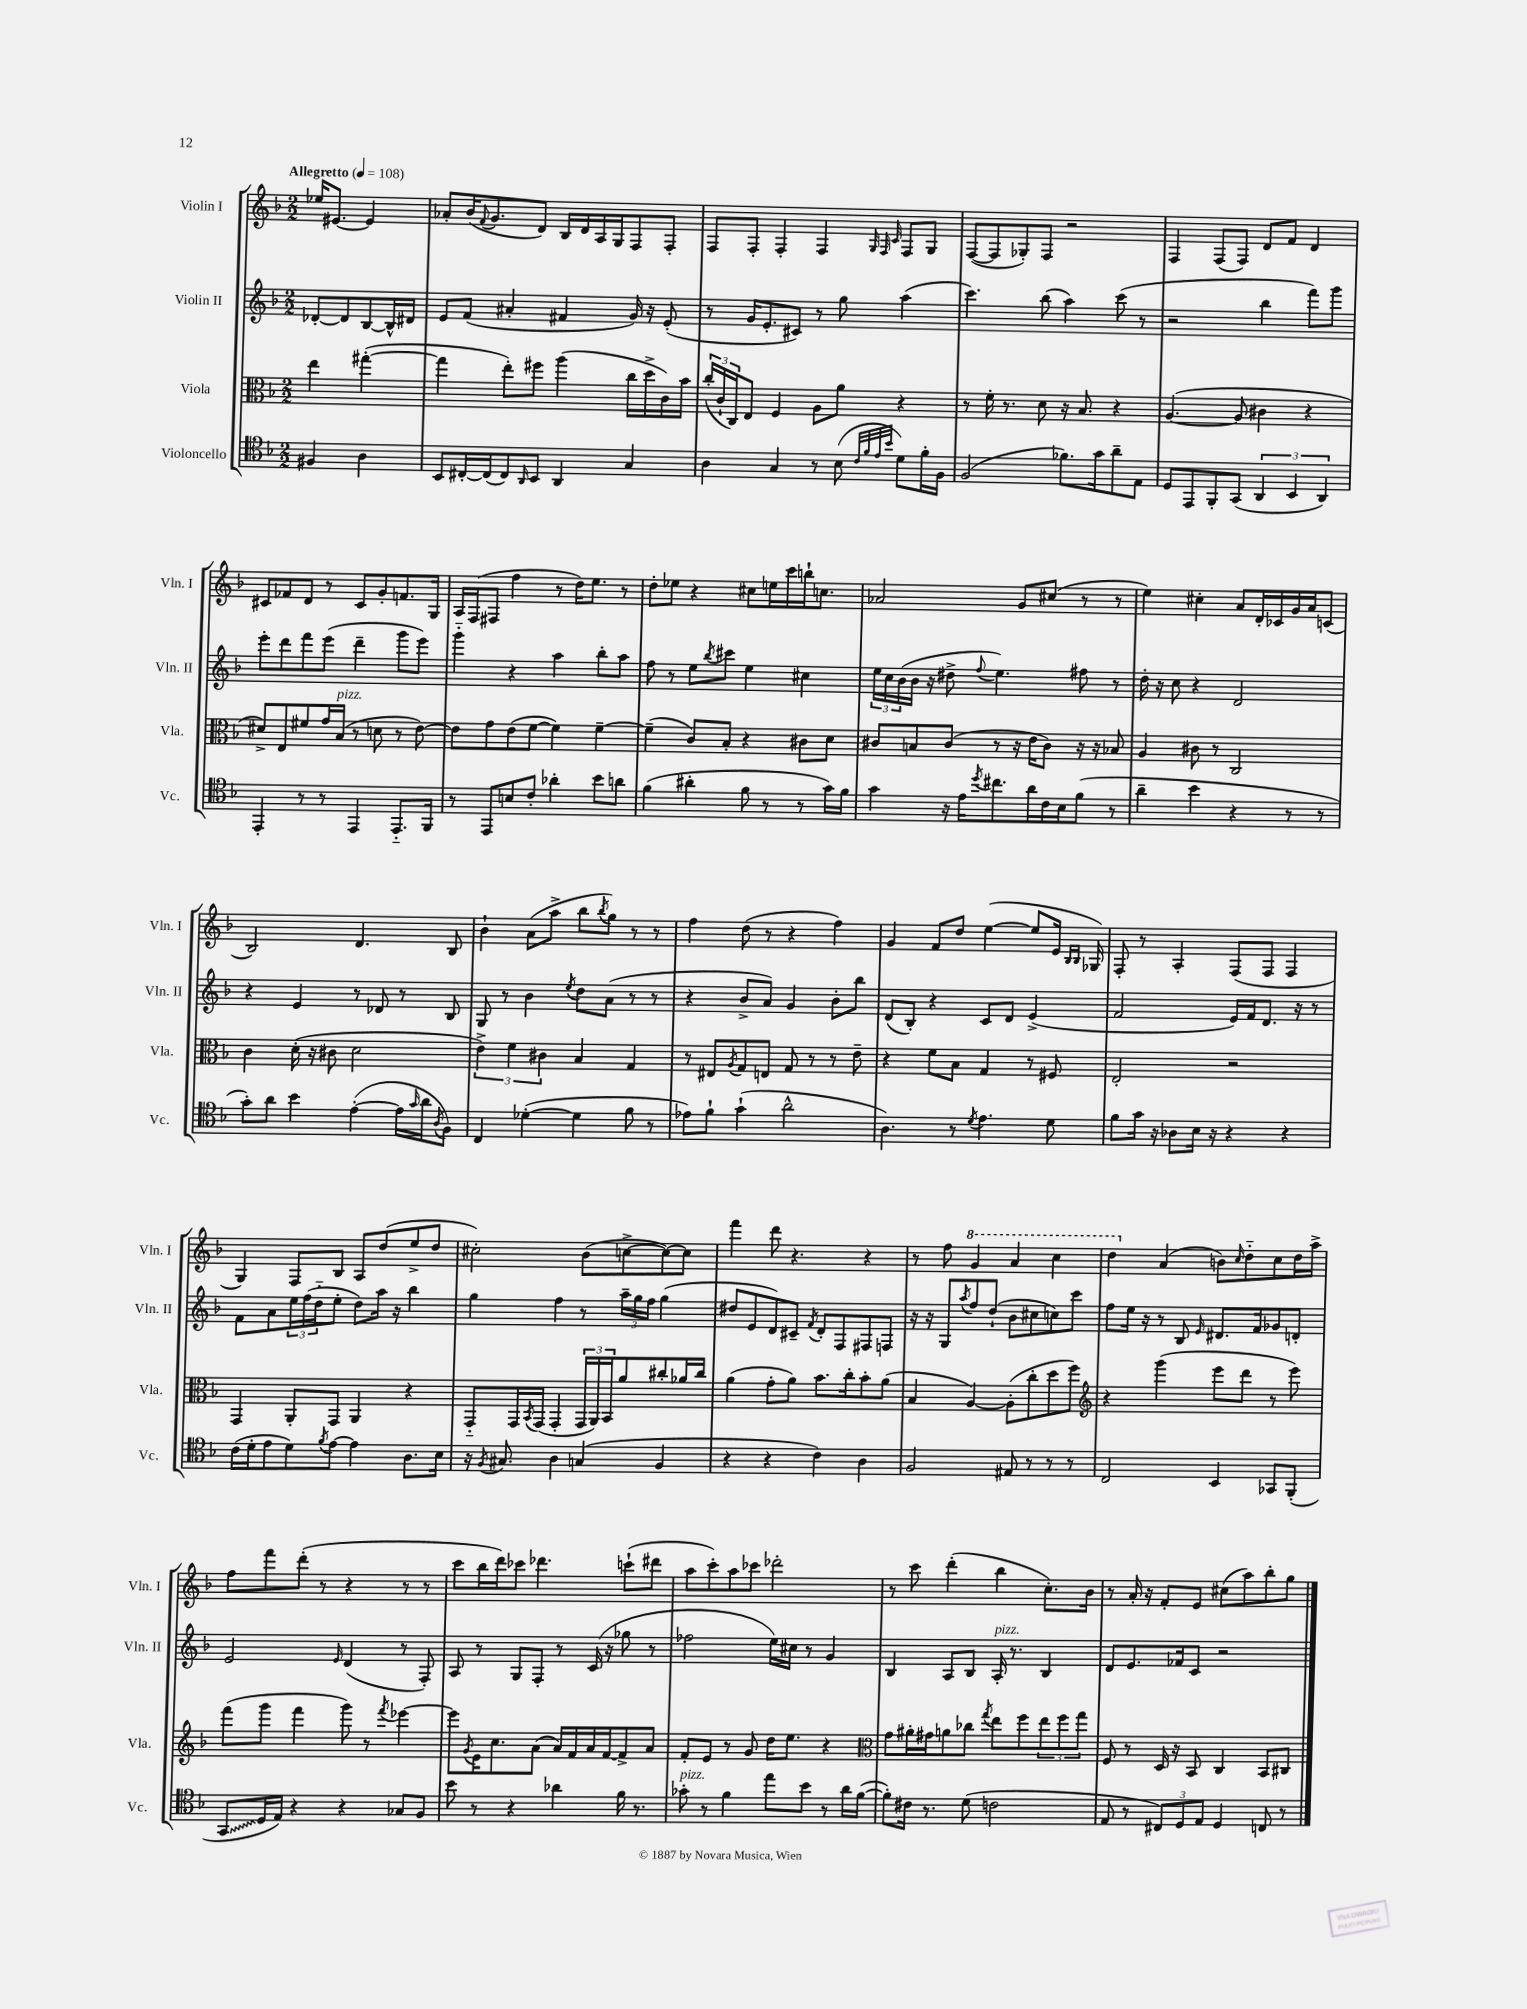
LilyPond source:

<<
\new StaffGroup <<
\new Staff = "s0" \with { instrumentName = "Violin I" shortInstrumentName = "Vln. I" } {
    \clef treble \key f \major \numericTimeSignature \time 2/2 \partial 2 \tempo "Allegretto" 4 = 108
    ees''16 eis'8.~ eis'4 |
    aes'8-. bes'16( \appoggiatura { f'8 } g'8. d'8) bes16 d'16 a16 g16 f8 f8-. |
    f8 f8-. f4-. f4 \grace { g32 f32 c'32 } f8 g8 |
    f8~( f8 ges8-.) f8 r2 |
    f4 f8( f8) d'8 f'8 d'4 |
    cis'8 fes'8 d'8 r8 cis'8 g'8-. f'8. g16 |
    a16 f16( fis8 f''4 r8 d''16) e''8. r8 |
    d''8-. ees''8 r4 cis''8 e''16 c'''16 b''16-! c''8. |
    aes'2 g'8 cis''8( r8 r8 |
    e''4) cis''4-. a'8 d'16-. ces'16 g'16 a'16 c'8( |
    bes2) d'4. bes8 |
    bes'4-! a'8( a''8-> bes''8 \acciaccatura { bes''8 } g''8) r8 r8 |
    f''4 d''8( r8 r4 f''4) |
    g'4 f'8 d''8 e''4~( e''8 e'16 \grace { bes16 bes16 } ges16) |
    f8-. r8 a4-. f8( f8 f4 |
    g4) f8 bes8 a8 d''8( e''8-> d''8 |
    cis''2-.) bes'8( c''8~-> c''8~) c''8 |
    f'''4 d'''8 r4. r4 |
    r8 f''8 \ottava #1 g''4 a''4 c'''4 |
    d'''4 \ottava #0 a'4( b'8) \grace { c''16 } d''8-_ c''8 d''16 a''16-> |
    f''8 f'''8 d'''8-.( r8 r4 r8 r8 |
    c'''8 bes''16 d'''16) ces'''8 des'''4. c'''8-!( dis'''8 |
    a''8 c'''8-.) a''8 ces'''8 des'''2-. |
    r8 c'''8 d'''4-.( bes''4 c''8.-.) bes'16 |
    r8 a'16-. r16 f'8-. e'8 cis''8( a''8) bes''8-. g''8 \bar "|." |
}
\new Staff = "s1" \with { instrumentName = "Violin II" shortInstrumentName = "Vln. II" } {
    \clef treble \key f \major \numericTimeSignature \time 2/2 \partial 2
    des'8~-. des'8 bes8~ bes16-^ dis'16 |
    e'8 f'8( ais'4-. fis'4 g'16) r16 e'8-.( |
    r8 g'16 e'8.-. cis'8) r8 g''8 a''4( |
    c'''4.) bes''8( a''4) c'''8( r8 |
    r2 bes''4 f'''8) g'''8 |
    e'''8-. d'''8 f'''8 e'''8( d'''4-- g'''8 e'''8) |
    g'''4-_ r4 a''4 bes''8-. a''8 |
    f''8 r8 e''8 \acciaccatura { bes''8 } cis'''8 e''4 cis''4 |
    \tuplet 3/2 { e''16 c''16 bes'16( } bes'16 r16 dis''8-> \appoggiatura { f''8 } e''4.) fis''8 r8 |
    d''16-. r16 c''8 r4 d'2 |
    r4 e'4 r8 des'8 r8 bes8 |
    g8 r8 bes'4 \acciaccatura { e''8 } d''8 a'8( r8 r8 |
    r4 bes'8-> a'8) g'4 bes'8-. bes''8 |
    d'8( bes8-.) r4 c'8 d'8 e'4->( |
    f'2 e'16) f'16 d'8. r16 r8 |
    f'8 a'8 \tuplet 3/2 { e''16 f''16( d''16-_ } e''8-. d''8) a''16 r16 bes''4 |
    g''4 f''4 r8 \tuplet 3/2 { a''16-- g''16 f''16 } g''4( |
    dis''8 e'8 d'8) cis'8-- \acciaccatura { f'8 } d'8-. f8 fis8 f8 |
    r16 r16 g8 \acciaccatura { a''8 } f''8 d''8-!( bes'8 cis''8 c''8) c'''8 |
    f''8 e''16 r16 r8 bes8 \grace { e'16 } dis'8. f'16 ges'8 d'8-. |
    e'2 \grace { e'16 } d'4( r8 f8-.) |
    a8 r8 g8 f8-. r8 c'16( r16 ges''8 r8 |
    fes''2 e''16) cis''16 r8 g'4 |
    bes4 a8 bes8 a16-.^\markup { \italic "pizz." } r8. bes4 |
    d'8 e'8. fes'16 c'8 r2 \bar "|." |
}
\new Staff = "s2" \with { instrumentName = "Viola" shortInstrumentName = "Vla." } {
    \clef alto \key f \major \numericTimeSignature \time 2/2 \partial 2
    e''4 gis''4~-.( |
    gis''4 e''8-.) fis''8 a''4( c''16 d''16-> c'16) bes'16 |
    \tuplet 3/2 { c''16-.( c'16-! c16) } e8 f4 a8 a'8 r4 |
    r8 f'16-. r8. d'8 r16 bes8. r4 |
    a4.~( a8 cis'4 r4 |
    dis'8->) e8 fis'8 g'16 bes16^\markup { \italic "pizz." }( r8 d'8 r8 e'8~) |
    e'8 g'8 e'8( f'8~ f'4) f'4~-- |
    f'4--( c'8) bes8-. r4 cis'8 d'8 |
    cis'8 b8 cis'8( r8 r16 e'16 cis'8) r16 r16 bes8 |
    a4 cis'8 r8 c2 |
    c'4 d'16-.( r16 cis'8 d'2 |
    \tuplet 3/2 { e'4->) f'4 cis'4 } bes4 g4 |
    r8 eis8 \acciaccatura { a8 } g8 e8 g8 r8 r8 e'8-- |
    r4 f'8 bes8 g4 r8 fis8 |
    e2-. r2 |
    g,4 a,8-. g,8 a,4 r4 |
    g,8-_ g,16 \acciaccatura { bes,8 } g,16( g,4-. \tuplet 3/2 { g,16 a,16) bes,16 } a'8 cis''8-. aes'16 cis''16 |
    a'4( g'8-. a'8) bes'8. c''16-. bes'8-. a'8( |
    bes4 a4~) a8-.( c''8-. d''8 f''8) |
    \clef treble r4 g'''4( e'''8 d'''8 r8 e'''8) |
    f'''8( g'''8 f'''4 g'''8) r8 \acciaccatura { f'''8 } ees'''4~ |
    ees'''8 \acciaccatura { g'8 } e'16 c''8. a'8( a'16) f'16 a'16 f'16~ f'8-> a'8 |
    f'8-. e'8 r8 g'8 d''16 e''8. r4 |
    \clef alto g'8 ais'16-. gis'16 a'8 ces''8 \acciaccatura { g''8 } e''8 f''8 \tuplet 3/2 { e''8 f''8 g''8 } |
    f8 r8 d16 r16 bes,8 c4 bes,8 cis8 \bar "|." |
}
\new Staff = "s3" \with { instrumentName = "Violoncello" shortInstrumentName = "Vc." } {
    \clef tenor \key f \major \numericTimeSignature \time 2/2 \partial 2
    fis4 a4 |
    bes,8 cis16~-. cis16( cis8) \grace { a,16 } bes,8 a,4 g4 |
    a4 g4 r8 bes8( \grace { c'32 f'32 e'32 bes'32 } d'8) f'16-. f16 |
    f2( fes'8.) g'16 a'8-- e8 |
    d8 e,8 f,8-. g,8( \tuplet 3/2 { a,4 bes,4 a,4) } |
    e,4-. r8 r8 e,4 e,8.-_ f,16 |
    r8 e,8 b8 c'8-. aes'4-. bes'8 a'8 |
    f'4( ais'4-. f'8 r8 r8 g'16) f'16 |
    g'4 r16 e'16 \acciaccatura { d''8 } cis''8. a'16 c'16 bes16 f'8( r8 |
    a'4-- bes'4 r4 r8 r8 |
    g'8-.) a'8 bes'4 e'4~-.( e'16 \grace { g'16 } a'16 \acciaccatura { a8 } f8) |
    c4 des'4~-.( des'4 f'8 r8 |
    ees'8) f'8-! g'4-!( a'2-^ |
    a4.) r8 \acciaccatura { d'8 } e'4. d'8 |
    f'8 g'16 r16 aes8 bes16 r16 r4 r4 |
    c'16( d'16-. e'8 d'8) \acciaccatura { f'8 } e'8~ e'4 a8. bes16 |
    r16 \acciaccatura { f8 } gis8. a4 g4( f4 |
    r4 r4 c'4) a4 |
    f2 eis8 r8 r8 r8 |
    c2 bes,4 ges,8 f,8-.( |
    \once \override Glissando.style = #'zigzag g,8\glissando d16 e16) r4 r4 ges8 f8 |
    bes'8 r8 r4 aes'4 f'16 r8. |
    ges'8-.^\markup { \italic "pizz." } r8 f'4 e''8 bes'8 r8 a'16 f'16~( |
    f'8-.) cis'16 r8. d'8( c'2 |
    e8 r8 \tuplet 3/2 { cis8) d8 e8 } d4 c8 r8 \bar "|." |
}
>>
>>
\layout { \context { \Score \remove "Bar_number_engraver" } }
